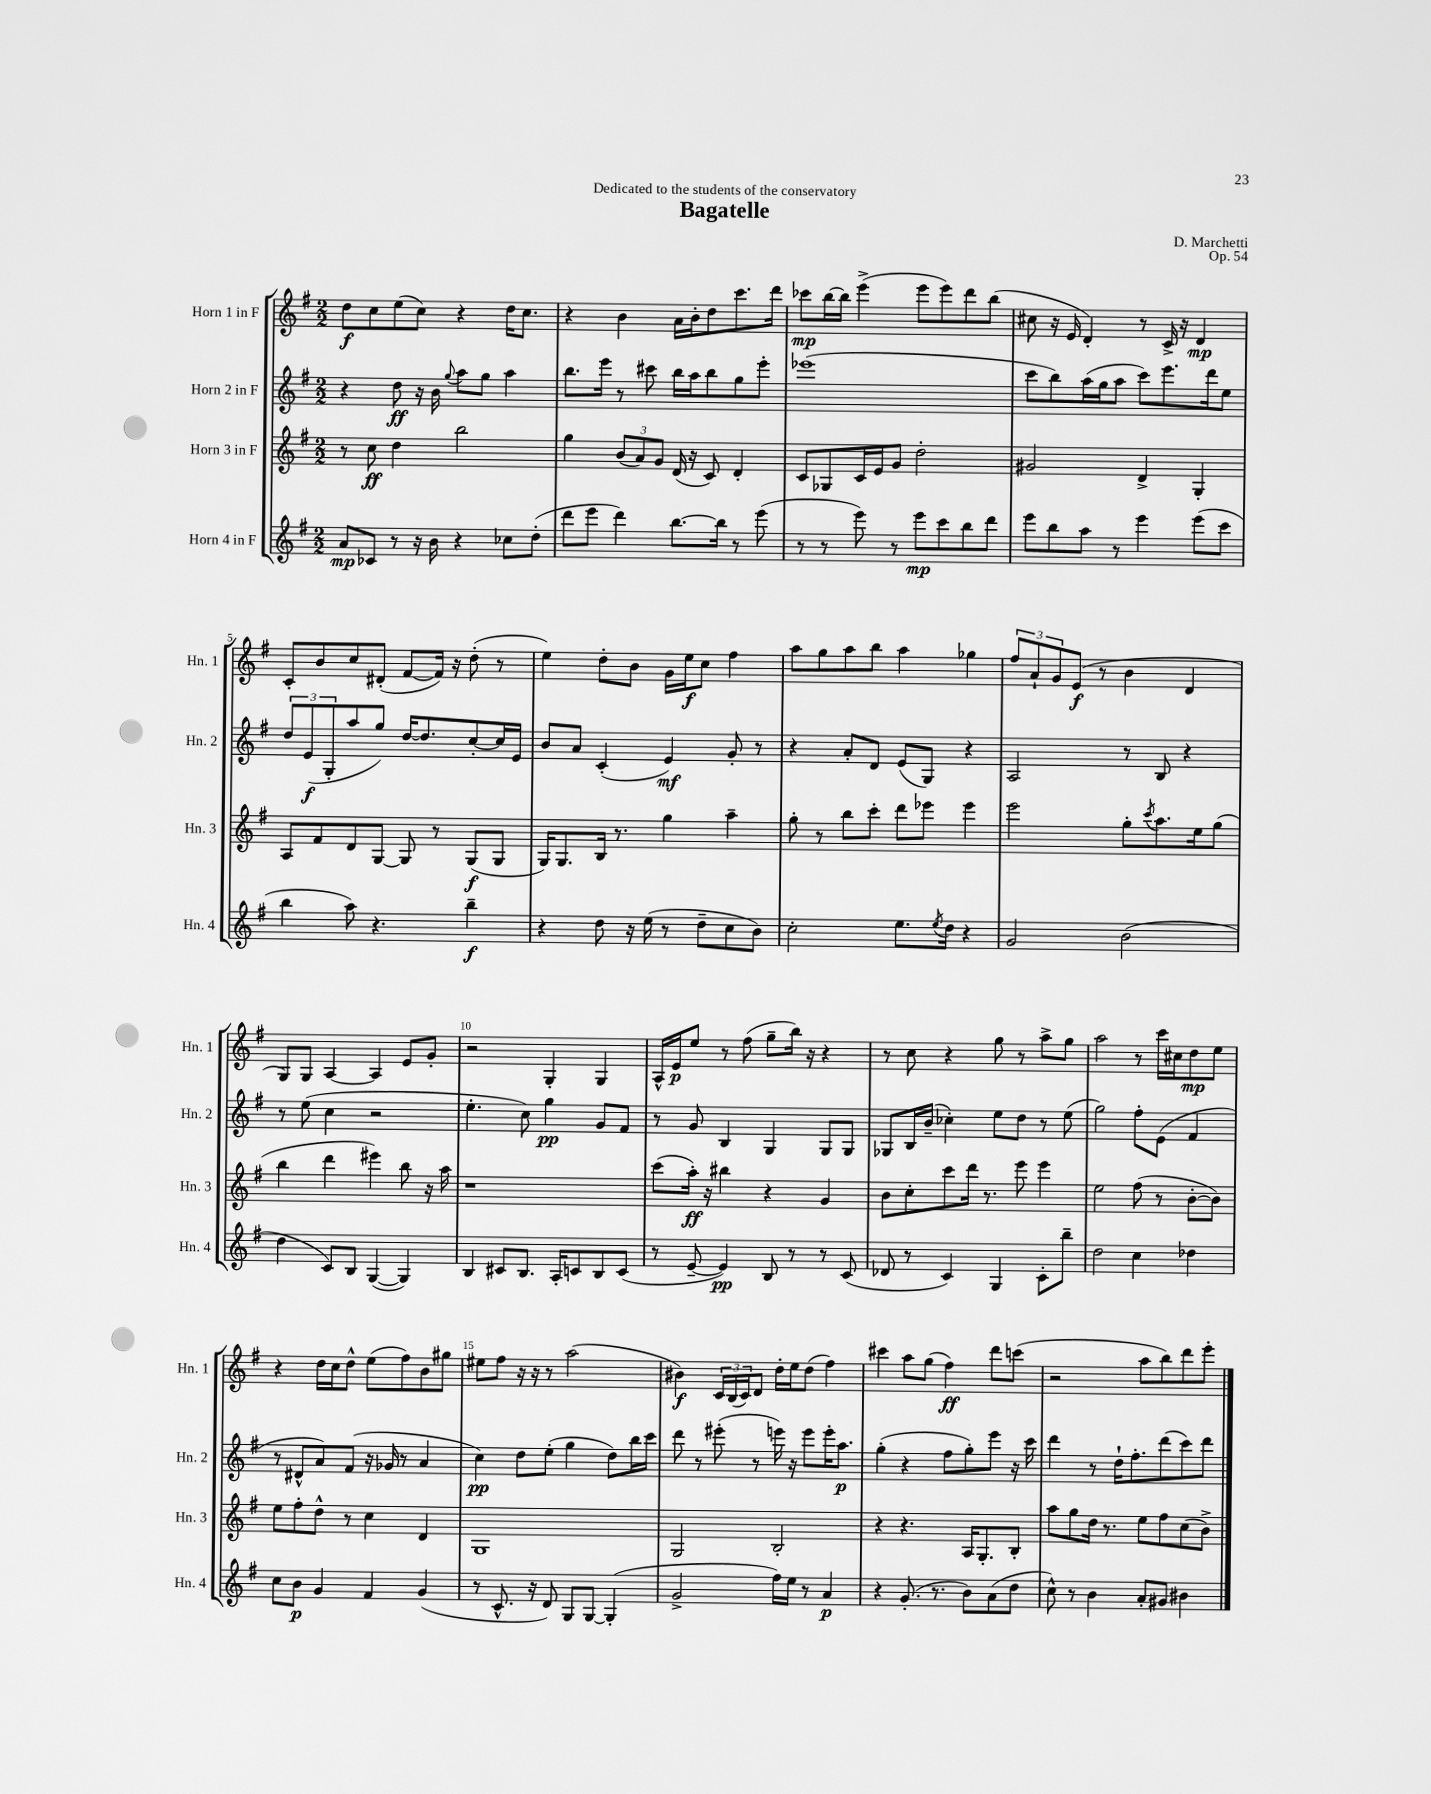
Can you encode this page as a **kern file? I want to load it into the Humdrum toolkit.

**kern	**kern	**kern	**kern
*staff4	*staff3	*staff2	*staff1
*clefG2	*clefG2	*clefG2	*clefG2
*k[f#]	*k[f#]	*k[f#]	*k[f#]
*M2/2	*M2/2	*M2/2	*M2/2
8a	8r	4r	8dd
8c-	8cc	.	8cc
8r	4dd	8dd	(8ee
16r	.	16r	8cc)
16b	.	16b	.
.	.	8qqgg	.
4r	2bb	8aa	4r
.	.	8gg	.
8cc-	.	4aa	16dd
.	.	.	8.cc
(8dd'	.	.	.
=	=	=	=
8ddd	4gg	8.bb	4r
8eee	.	.	.
.	.	16eee	.
4ddd)	(12b	8r	4b
.	12a)	.	.
.	.	8ccc#	.
.	12g	.	.
[8.bb	(16d	16bb	16a
.	16r	16aa	16b'
.	8c)	8bb	8dd
16bb]	.	.	.
8r	4d'	8gg	8.ccc
(8eee	.	8eee'	.
.	.	.	16ddd
=	=	=	=
8r	8c	(1eee-	8ccc-
8r	8G-	.	[16bb
.	.	.	16bb]
8eee)	16c	.	(4eee^
.	16e	.	.
8r	8g	.	.
8eee	2dd'	.	8eee
8ccc	.	.	8eee)
8bb	.	.	8ddd
8ddd	.	.	(8bb
=	=	=	=
8eee	2g#	8ccc	8cc#
8bb	.	8bb)	16r
.	.	.	16e
8aa	.	(16aa	4d')
.	.	16gg	.
8r	.	8aa	.
4eee	4d^	8ccc)	8r
.	.	8.eee	16c^
.	.	.	16r
(8eee	4G'	.	4d
.	.	16ddd	.
8ccc	.	8ee	.
=	=	=	=
4bb	8A	12dd	8c'
.	.	(12e	.
.	8f#	.	8b
.	.	12G'	.
8aa)	8d	8aa	8cc
4.r	[8G	8gg)	(8d#'
.	8G]	[16dd	[8f#
.	.	8.dd]	.
.	8r	.	16f#])
.	.	.	16r
4bb~	(8G	[8cc'	(8dd'
.	8G	16cc]	8r
.	.	16e	.
=	=	=	=
4r	16G)	8b	4ee)
.	8.G	.	.
.	.	8a	.
8dd	16B	(4c'	8dd'
.	8.r	.	.
16r	.	.	8b
(16ee	.	.	.
8r	4gg	4e)	16g
.	.	.	16ee
8dd~	.	.	8cc
8cc	4aa~	8g'	4ff#
8b)	.	8r	.
=	=	=	=
2cc'	8gg'	4r	8aa
.	8r	.	8gg
.	8bb	8a'	8aa
.	8ccc'	8d	8bb
8.ee	8ddd	(8e	4aa
.	8eee-	8G)	.
8qee	.	.	.
16dd	.	.	.
4r	4eee-	4r	4gg-
=	=	=	=
2g	2eee	2A	12ff#
.	.	.	12a`
.	.	.	12g
.	.	.	(8e
.	.	.	8r
(2b	8gg'	8r	4b
.	8qccc	.	.
.	8.aa	8B	.
.	.	4r	4d
.	16ee	.	.
.	(8gg	.	.
=	=	=	=
4dd	4bb	8r	8G)
.	.	(8ee	8G
8c)	4ddd	4cc	[4A
8B	.	.	.
([4G	4eee#)	2r	4A]
4G])	8bb	.	8e
.	16r	.	8g'
.	16aa	.	.
=	=	=	=
4B	1r	4.ee'	2r
8c#	.	.	.
8.B	.	8cc)	.
.	.	4gg	4G'
16A'	.	.	.
8c	.	.	.
8B	.	8g	4G
(8c	.	8f#	.
=	=	=	=
8r	(8ccc	8r	16A^^
.	.	.	16e
[8e~	16aa')	8g	8ee
.	16r	.	.
4e])	4bb#	4B	8r
.	.	.	(8ff#
8B	4r	4G	8gg~
8r	.	.	16bb)
.	.	.	16r
8r	4g	8G	4r
(8c	.	8G	.
=	=	=	=
8d-	8b	8G-	8r
8r	8cc'	16B	8cc
.	.	(16b~	.
4c)	8ccc	4cc-')	4r
.	16ddd	.	.
.	8.r	.	.
4G	.	8ee	8gg
.	8eee	8dd	8r
8c'	4eee	8r	8aa^
8bb~	.	(8ee	8gg
=	=	=	=
2dd	2ee	2gg)	2aa
4cc	(8ff#	8ff#'	8r
.	8r	(8e	16ccc
.	.	.	16cc#
4dd-	[8b'	4f#	8dd
.	8b])	.	8ee
=	=	=	=
8cc	8ee	8r	4r
8b	8ff#'	8d#^^	.
4g	8dd^^	8a)	16dd
.	.	.	16cc
.	8r	(8f#	8dd^^
4f#	4cc	16r	(8ee
.	.	16g-	.
.	.	8r	8ff#)
(4g	4d	4a	8b
.	.	.	8gg#
=	=	=	=
8r	1G	4cc)	8ee#
8.c^^	.	.	8ff#
.	.	8dd	16r
16r	.	.	16r
8d)	.	(8ee'	8r
8G	.	4gg	(2aa
[8G	.	.	.
(4G']	.	8dd)	.
.	.	16bb	.
.	.	16ccc	.
=	=	=	=
2g^	2G	8ddd	4b#)
.	.	8r	.
.	.	(8eee#'	24c
.	.	.	(24B
.	.	.	24c)
.	.	8r	8d
16ff#)	2B'	16eee)	16dd'
16ee	.	16r	16ee
8r	.	8eee	(8dd
4a	.	16eee'	4ff#)
.	.	8.aa	.
=	=	=	=
4r	4r	(4gg'	4ccc#
(8.g'	4.r	4r	8aa
.	.	.	(8gg
8.r	.	.	.
.	.	8ff#	4ff#)
8b)	16A	8gg')	.
.	8.G'	.	.
(8a	.	8eee	8ddd
8dd	8B'	16r	(8ccc
.	.	16ccc	.
=	=	=	=
8cc^^)	8aa	4ddd	2r
8r	8gg	.	.
4b	16dd	8r	.
.	8.r	.	.
.	.	16dd`	.
.	.	8.ff#'	.
8a'	8ee	.	8aa
8g#	8ff#	(8ddd	8bb)
4b#	(8cc	8ccc)	8ddd
.	8b^)	8ddd	8eee'
==	==	==	==
*-	*-	*-	*-
